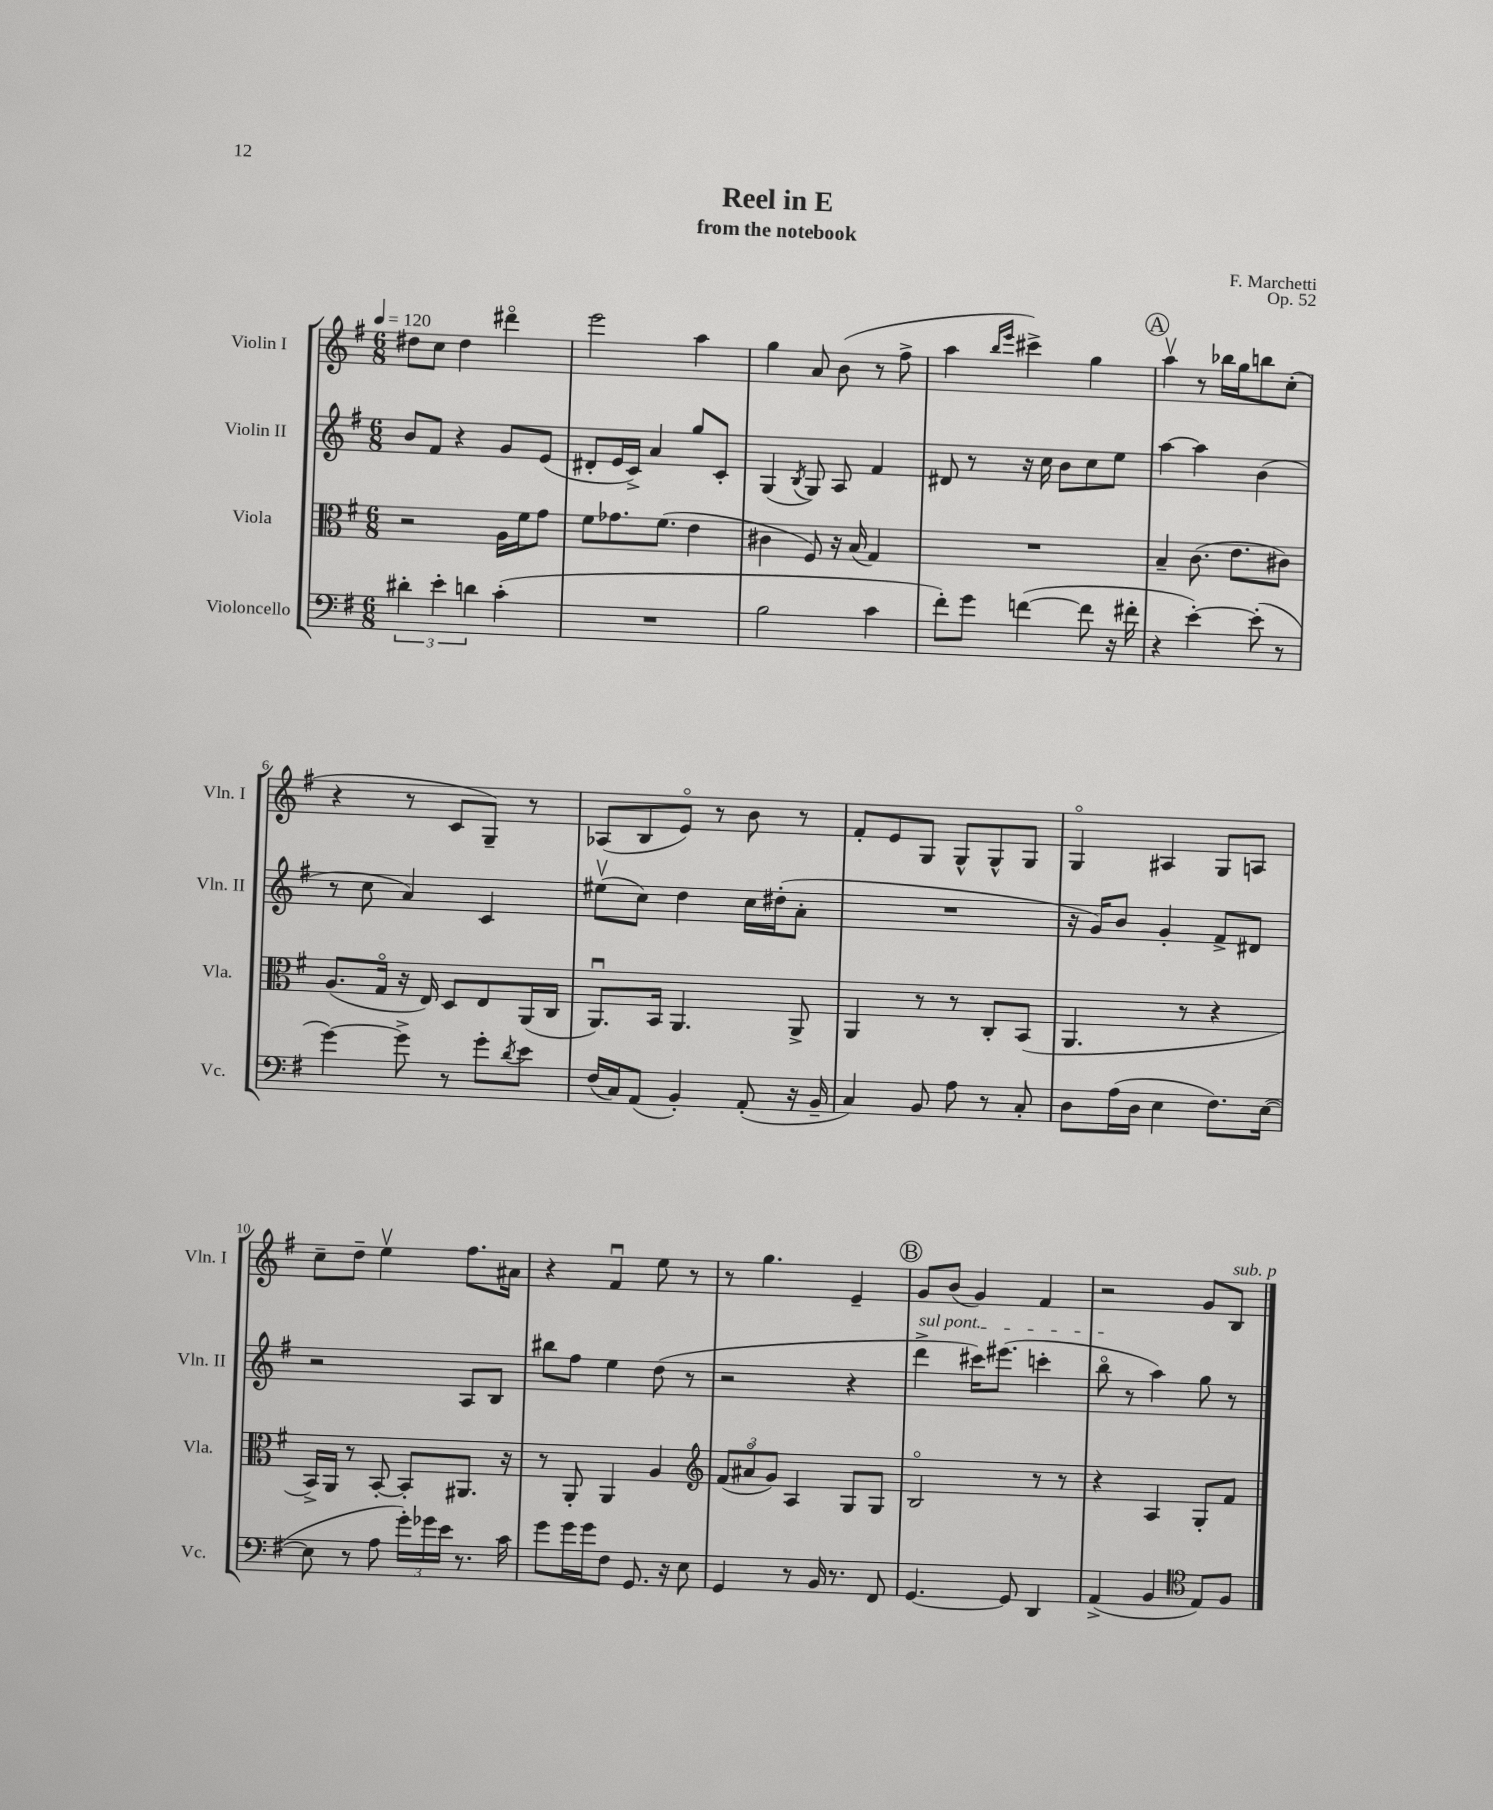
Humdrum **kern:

**kern	**kern	**kern	**kern
*staff4	*staff3	*staff2	*staff1
*clefF4	*clefC3	*clefG2	*clefG2
*k[f#]	*k[f#]	*k[f#]	*k[f#]
*M6/8	*M6/8	*M6/8	*M6/8
*MM120	*MM120	*MM120	*MM120
6d#'	2r	8b	8dd#
.	.	8f#	8cc
6e'	.	.	.
.	.	4r	4dd#
6d	.	.	.
(4c'	16A	8g	4ddd#o
.	16f#	.	.
.	8g	(8e	.
=	=	=	=
2.r	8f#	8d#'	2eee
.	8.g-	16e	.
.	.	16c^)	.
.	.	4a	.
.	(8.f#	.	.
.	4e	8gg	4aa
.	.	8c'	.
=	=	=	=
2B	4c#	(4G	4gg
.	.	8qB	.
.	8F#)	8G)	8a
.	16r	8A	(8b
.	(16B	.	.
4c	4G)	4f#	8r
.	.	.	8ff#^
=	=	=	=
8f#')	2.r	8d#	4aa
8g	.	8r	.
.	.	.	16qqbb
.	.	.	16qqeee
([4f	.	16r	4ccc#^)
.	.	16cc	.
.	.	8b	.
8f]	.	8cc	4gg
16r	.	8ee	.
16f#'	.	.	.
=	=	=	=
4r	4B~	[4aa	4aav
[4e')	(8.c	4aa]	8r
.	.	.	16bb-
.	8.e	.	16gg
(8e']	.	(4b	8bb
8r	8c#)	.	(8cc'
=	=	=	=
[4g)	(8.A	8r	4r
.	.	8cc	.
.	16Go	.	.
8g^]	16r	4a)	8r
.	16E)	.	.
8r	8D	.	8c
8g'	8E	4c	8G~)
8qd	.	.	.
8e	(16AA	.	8r
.	16C	.	.
=	=	=	=
(16F#	8.AAu)	(8ee#v	(8A-
16C)	.	.	.
(8AA	.	8cc)	8B
.	16BB	.	.
4BB')	4.AA	4dd	8eo)
.	.	.	8r
(8AA'	.	16cc	8b
.	.	(16dd#'	.
16r	8AA^	8a'	8r
16BB~	.	.	.
=	=	=	=
4C)	4AA	2.r	8f#'
.	.	.	8e
8BB	8r	.	8G
8A	8r	.	8G^^
8r	8C'	.	8G^^
8C'	(8BB	.	8G
=	=	=	=
8D	4.AA	16r	4Go
.	.	16g)	.
(16A	.	8b	.
16D	.	.	.
4E	.	4g'	4A#
.	8r	.	.
8.F#)	4r	8f#^	8G
.	.	8d#	8A
([16E	.	.	.
=	=	=	=
8E]	16BB^)	2r	8cc~
.	16AA	.	.
8r	8r	.	8dd~
8A	[8BB'	.	4eev
24g')	8BB']	.	.
24g-	.	.	.
24e	.	.	.
8.r	8.AA#	8A	8.ff#
.	.	8B	.
16c	16r	.	16a#
=	=	=	=
8g	8r	8bb#	4r
16g	8AA'	8ff#	.
16g	.	.	.
8F#	4AA	4ee	4f#u
8.GG	.	.	.
.	4A	(8dd	8ee
16r	.	.	.
8E	.	8r	8r
=	=	=	=
*	*clefG2	*	*
4GG	(12f#	2r	8r
.	12a#o	.	.
.	.	.	4.gg
.	12g)	.	.
8r	4A	.	.
16BB	.	.	.
8.r	.	.	.
.	8G	4r	4e~
8FF#	8G	.	.
=	=	=	=
[4.GG	2Bo	4ddd^	8g
.	.	.	(8b
.	.	16ccc#)	4g)
.	.	(8.eee#	.
8GG]	.	.	.
4DD	8r	4ccc'	4f#
.	8r	.	.
=	=	=	=
(4AA^	4r	8bbo	2r
.	.	8r	.
4BB	4A	4aa)	.
*clefC4	*	*	*
8E)	8G'	8gg	8g
8F#	8f#	8r	8B
==	==	==	==
*-	*-	*-	*-
